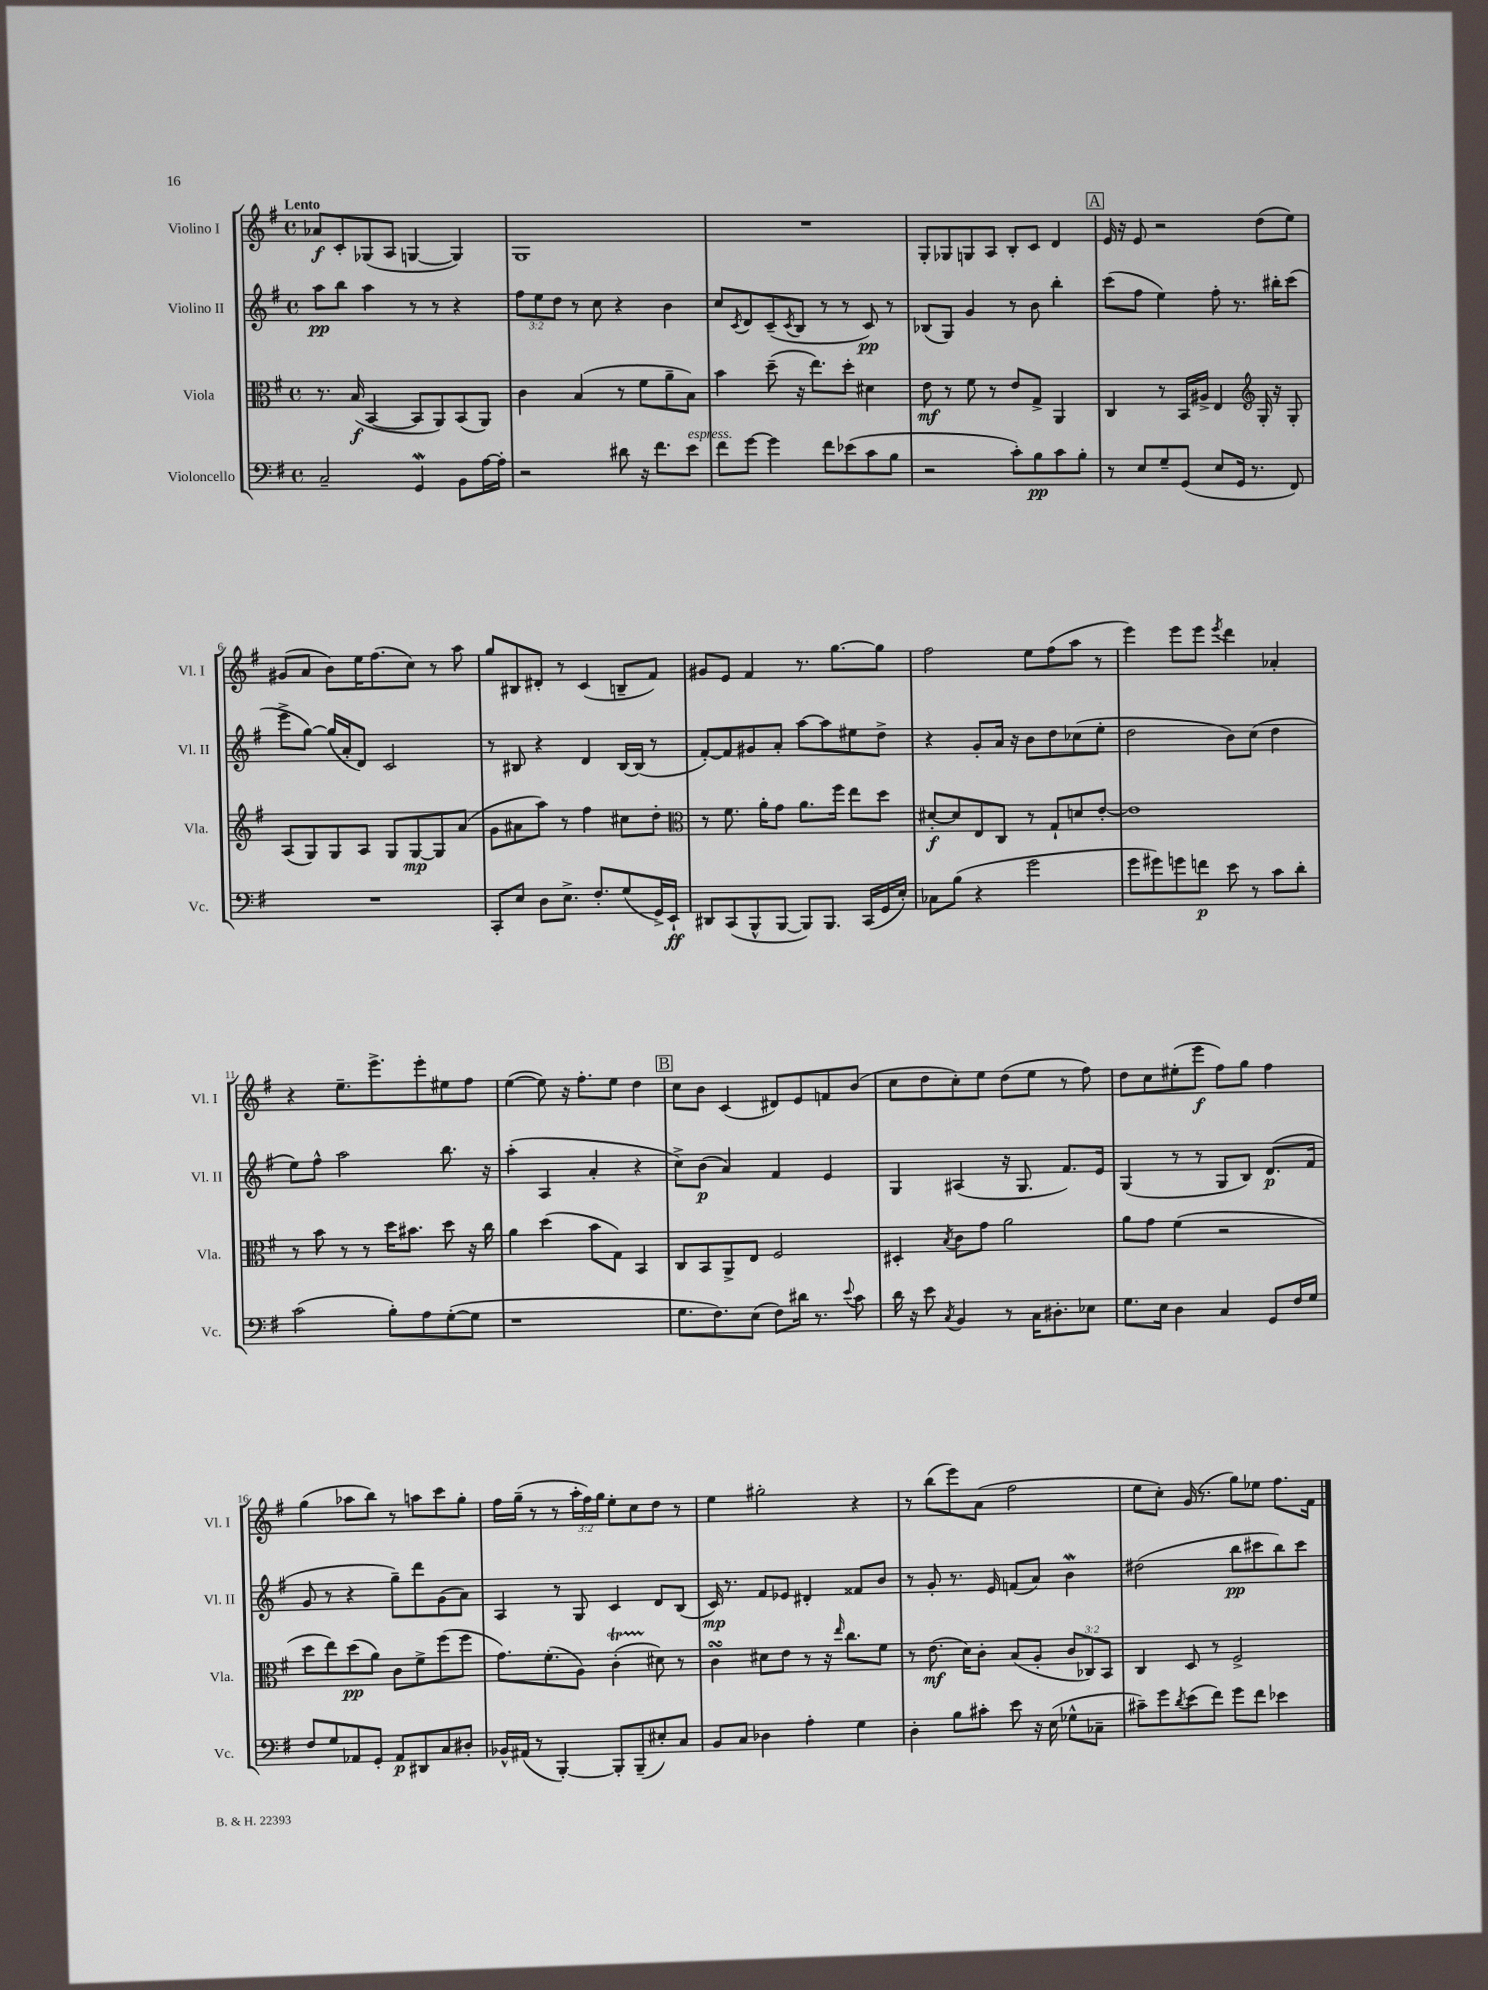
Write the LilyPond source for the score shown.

<<
\new StaffGroup <<
\new Staff = "s0" \with { instrumentName = "Violino I" shortInstrumentName = "Vl. I" } {
    \clef treble \key g \major \defaultTimeSignature \time 4/4 \override Staff.TupletNumber.text = #tuplet-number::calc-fraction-text \tempo "Lento"
    aes'8\f c'8-. ges8( a8 g4~ g4) |
    g1 |
    R1 |
    g8-. ges8 g8 a8 b8-. c'8 d'4 |
    \mark \markup { \box "A" } e'16 r16 e'8 r2 d''8( e''8) |
    gis'8( a'8 b'8) e''16 fis''8.( c''8) r8 a''8 |
    g''8 bis8 dis'8-. r8 c'4( b8-- fis'8) |
    gis'8 e'8 fis'4 r8. g''8.~ g''8 |
    fis''2 e''8 fis''8( a''8 r8 |
    e'''4) e'''8 e'''8 \acciaccatura { e'''8 } d'''4 aes'4-. |
    r4 e''8.-- e'''8.-> e'''8-. eis''8 fis''8 |
    e''4~( e''8) r16 fis''8.-. e''8 d''4 |
    \mark \markup { \box "B" } c''8 b'8 c'4( dis'8) e'8 f'8 b'8( |
    c''8 d''8 c''8-.) e''8 d''8( e''8 r8 fis''8) |
    d''8 c''8 eis''8-.( e'''8\f fis''8) g''8 fis''4 |
    g''4( aes''8 b''8) r8 a''8 c'''8 g''8-. |
    fis''16 g''16--( r8 r8 \tuplet 3/2 { a''16-. fis''16) g''16 } e''8-. c''8 d''8 r8 |
    e''4 gis''2-. r4 |
    r8 b''8( e'''8) a'8( fis''2 |
    e''8 c''8-.) g'16( r8. g''8) ees''8 fis''8. fis'16 \bar "|." |
}
\new Staff = "s1" \with { instrumentName = "Violino II" shortInstrumentName = "Vl. II" } {
    \clef treble \key g \major \defaultTimeSignature \time 4/4 \override Staff.TupletNumber.text = #tuplet-number::calc-fraction-text
    a''8\pp b''8 a''4 r8 r8 r4 |
    \tuplet 3/2 { fis''8 e''8 d''8 } r8 c''8 r4 b'4 |
    c''8 \acciaccatura { c'8 } d'8 c'8--( \acciaccatura { c'8 } b8 r8 r8 c'8\pp) r8 |
    bes8( g8) g'4 r8 b'8 b''4-. |
    \mark \markup { \box "A" } c'''8( fis''8 e''4) fis''8-. r8. bis''16-. c'''8( |
    e'''8-> g''8~) g''16( a'16-. d'8) c'2 |
    r8 bis8 r4 d'4 bis16~ bis16( r8 |
    fis'8~-.) fis'8 gis'8 a'8-. a''8~ a''8 eis''8 d''8-> |
    r4 g'8-. a'16 r16 b'8 d''8 ces''8( e''8-. |
    d''2 b'8) c''8( d''4 |
    e''8) fis''8-^ a''2 b''8. r16 |
    a''4-.( a4 a'4-. r4 |
    \mark \markup { \box "B" } c''8->) b'8\p( a'4) fis'4 e'4 |
    g4 ais4( r16 g8. fis'8.) e'16 |
    g4( r8 r8 g8 b8) d'8.\p( fis'16 |
    g'8 r8 r4 g''8--) d'''8 g'8( a'8) |
    a4 r8 g8 c'4 d'8 b8( |
    c'16\mp) r8. fis'8 ees'8 dis'4-. fisis'8 b'8 |
    r8 g'8-. r8. e'16 f'8( a'8) b'4\mordent |
    dis''2( b''8\pp cis'''8 b''8) cis'''8 \bar "|." |
}
\new Staff = "s2" \with { instrumentName = "Viola" shortInstrumentName = "Vla." } {
    \clef alto \key g \major \defaultTimeSignature \time 4/4 \override Staff.TupletNumber.text = #tuplet-number::calc-fraction-text
    r8. b16\f( b,4~ b,8 a,8) b,8( a,8) |
    c'4 b4( r8 fis'8 a'8-- b8) |
    b'4 d''8--( r16 e''8.) d''8-. dis'4 |
    e'8\mf r8 fis'8 r8 e'8 g8-> a,4 |
    \mark \markup { \box "A" } c4 r8 b,16 ais16-> e4 \clef treble g16-. r16 g8-. |
    a8( g8) g8 a8 g8 g8~\mp g8 a'8( |
    g'8 ais'8 a''8) r8 fis''4 cis''8 d''8-. |
    \clef alto r8 fis'8. a'16-. g'8 a'8. fis''16 e''8 d''8 |
    dis'8~-.\f dis'8 e8 c8 r8 g8-! d'8 e'8~-. |
    e'1 |
    r8 b'8 r8 r8 d''16 bis'8. d''8 r16 c''16 |
    a'4 d''4( b'8 g8) b,4 |
    \mark \markup { \box "B" } c8 b,8 a,8-> e8 fis2 |
    dis4-. \acciaccatura { b8 } c'8 g'8 a'2 |
    a'8 g'8 fis'4( r2 |
    d''8 e''8) d''8\pp( a'8) c'8 fis'8-> fis''8( fis''8 |
    g'8.) fis'8.-.( a8) c'4-.\startTrillSpan( dis'8\stopTrillSpan) r8 |
    c'4\turn dis'8 e'8 r8 r16 \grace { e''16 } c''8. fis'8 |
    r8 e'8.\mf( d'16) c'8-. b8( a8-. \tuplet 3/2 { c'8 ces8) b,8 } |
    c4 d8 r8 fis2-> \bar "|." |
}
\new Staff = "s3" \with { instrumentName = "Violoncello" shortInstrumentName = "Vc." } {
    \clef bass \key g \major \defaultTimeSignature \time 4/4
    c2-- g,4\mordent b,8 a16~ a16-. |
    r2 dis'8 r16 fis'8. e'8^\markup { \italic "espress." } |
    fis'8 g'8~ g'4 fis'8 ees'8( c'8 b8 |
    r2 c'8-.) b8\pp c'8 b8-. |
    \mark \markup { \box "A" } r8 e8 g8-- g,8( e8 g,16 r8. fis,8) |
    R1 |
    c,8-. e8 d8 e8.-> fis8.-. g8( g,16->) e,16-!\ff |
    dis,8 c,8( b,,8-^ b,,8~ b,,8) b,,8. c,16( g,16 e16-.) |
    ces8 b8( r4 g'2 |
    g'8 gis'8) g'8 f'8\p e'8 r8 c'8 d'8-. |
    c'2( b8-.) a8 g8~-.( g8 |
    r1 |
    \mark \markup { \box "B" } g8. fis8.) e8( fis8) dis'16 r8. \appoggiatura { e'8 } c'8 |
    d'16 r16 e'8 \acciaccatura { c8 } b,4 r8 c16 dis8.-. ees8 |
    g8. e16 d4 c4 g,8 fis16 g16 |
    fis8 g8 aes,8 g,8-. aes,8\p dis,8 c8 dis8-. |
    bes,16-^ ais,16( r8 b,,4~-.) b,,8-. b,,8--( eis8-.) c8 |
    b,8 c8 des4 a4-. g4 |
    d4-. b8 cis'8-. e'8 r16 e16( ges8-^ ces8-- |
    cis'8--) g'8 \acciaccatura { d'8 } e'8( fis'8) g'8 fis'8 ees'4 \bar "|." |
}
>>
>>
